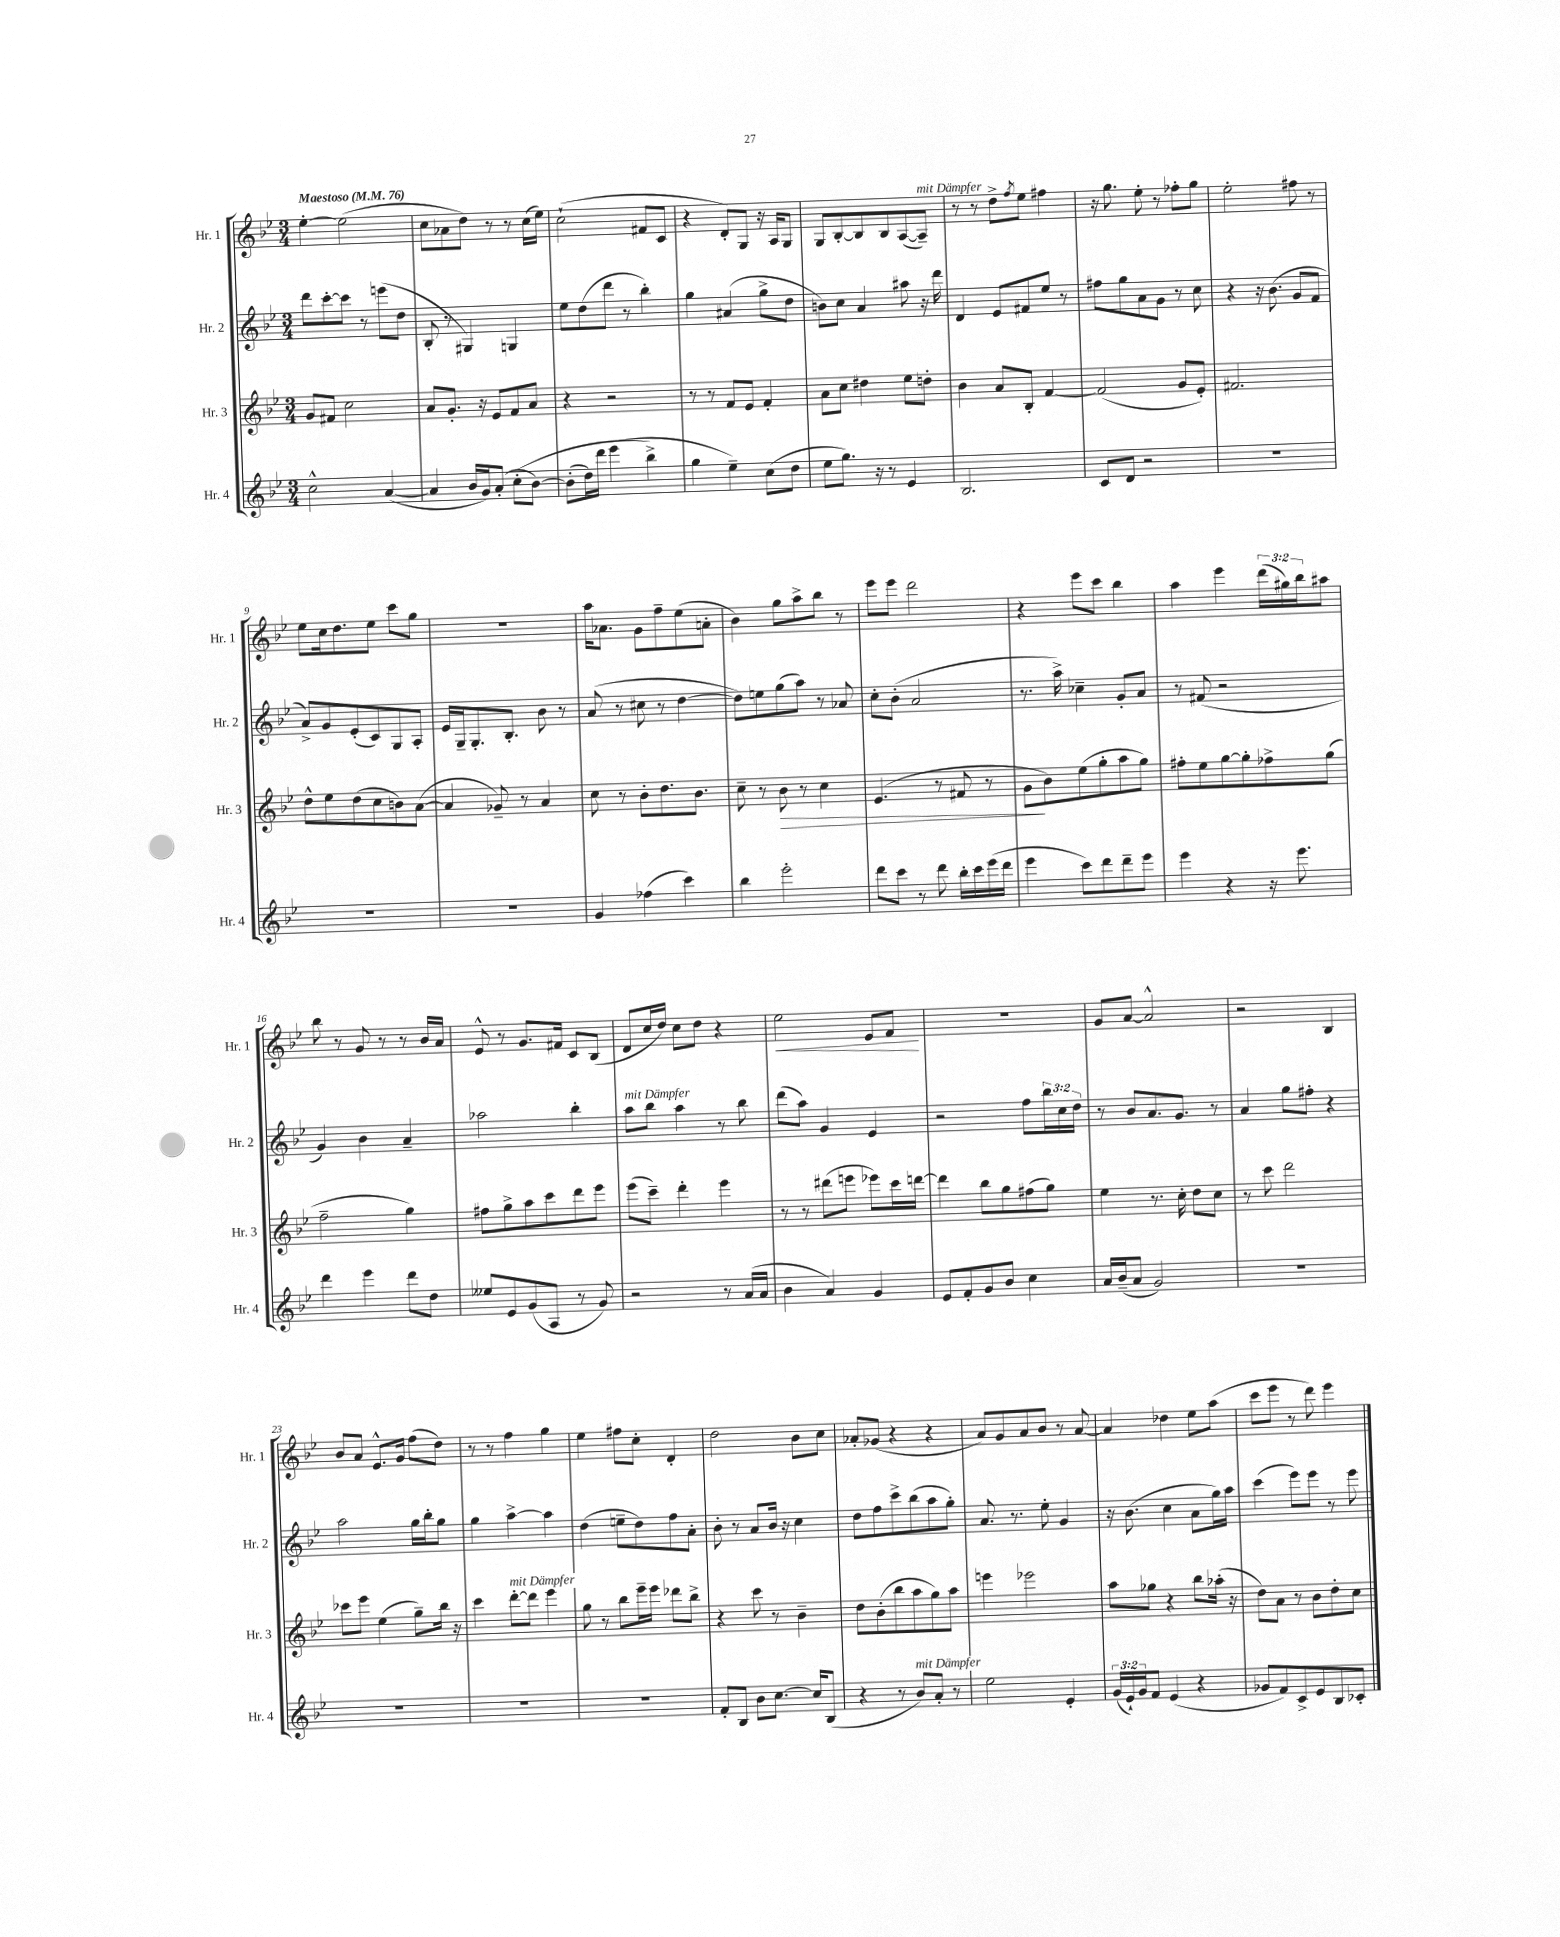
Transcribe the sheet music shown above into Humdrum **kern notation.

**kern	**kern	**kern	**kern
*staff4	*staff3	*staff2	*staff1
*clefG2	*clefG2	*clefG2	*clefG2
*k[b-e-]	*k[b-e-]	*k[b-e-]	*k[b-e-]
*M3/4	*M3/4	*M3/4	*M3/4
*MM76	*MM76	*MM76	*MM76
2cc^^	8g	8ddd	[4ee-'
.	8f#	[8ccc'	.
.	2cc	8ccc]	(2ee-]
.	.	8r	.
([4a	.	(8eee	.
.	.	8dd	.
=	=	=	=
4a]	8a	8B-'	8cc
.	8.g'	8r	8a-
16b-	.	4G#)	8dd)
16g)	16r	.	.
(8a'	8e-	.	8r
&(8cc'	8f	4G	8r
[8b-)	8a	.	(16cc
.	.	.	16ee-)
=	=	=	=
(8b-']	4r	8ee-	(2cc`
16dd)	.	(8dd	.
16ddd	.	.	.
(4eee-	2r	8ddd	.
.	.	8r	.
4bb-^&)	.	4bb-')	8f#
.	.	.	8c
=	=	=	=
4gg	8r	4gg	4r
.	8r	.	.
4ee-~)	8f	(4a#	8d')
.	8e-	.	8G
(8cc	4f'	8gg^	16r
.	.	.	16A
8dd	.	8dd	8G
=	=	=	=
8ee-	8a	8b)	8G
8.gg)	8cc	8cc	[8B-'
.	4dd#	4a	8B-]
16r	.	.	.
8r	.	.	8B-
4e-	8ee-	8aa#	([8A
.	8dd'	16r	8A~])
.	.	16ddd	.
=	=	=	=
2.B-	4b-	4d	8r
.	.	.	8r
.	8a	8e-	8dd^
.	.	.	8qff
.	8B-'	8f#	8ee-
.	[4f	8ee-	4ff#
.	.	8r	.
=	=	=	=
8c	(2f]	8ff#	16r
.	.	.	8.gg
8d	.	8gg	.
2r	.	8a	8ee-'
.	.	8g	8r
.	8g	8r	8ff-'
.	8e-')	8cc	8gg
=	=	=	=
2.r	2.f#	4r	2ee-'
.	.	16r	.
.	.	(8.b-	.
.	.	8g	8ff#
.	.	8f	8r
=	=	=	=
2.r	8dd^^	8a^)	8ee-
.	8ee-	8g	16cc
.	.	.	8.dd
.	(8dd	(8e-'	.
.	8cc	8c)	8ee-
.	8b)	8G	8ccc
.	([8a	8A'	8gg
=	=	=	=
2.r	4a]	16e-	2.r
.	.	16G~	.
.	.	8.G'	.
.	8g-~)	.	.
.	.	8.B-'	.
.	8r	.	.
.	4a	8b-	.
.	.	8r	.
=	=	=	=
4g	8cc	(8a	16aa
.	.	.	8.a-
.	8r	8r	.
(4ff-	8b-'	8cc#	8g
.	8.dd	8r	8ff~
4ccc)	.	[4dd	(8ee-
.	8.b-	.	.
.	.	.	8a'
=	=	=	=
4bb-	8cc~	8dd])	4b-)
.	8r	8ee	.
2eee-'	8b-	(8gg	8gg
.	8r	8aa)	8aa^
.	4cc	8r	8bb-
.	.	8a-	8r
=	=	=	=
8ddd	(4.e-	8cc'	8eee-
8ccc	.	(8b-'	8eee-
8r	.	2a	2ddd
8ddd	8r	.	.
16bb-'	8f#	.	.
16ccc	.	.	.
(16eee-	8r	.	.
16ddd	.	.	.
=	=	=	=
4eee-	8g	8.r	4r
.	8b-)	.	.
.	.	16aa^)	.
8ccc)	(8ee-	4cc-~	8eee-
8ddd	8gg'	.	8ccc
8ddd~	8aa	8g'	4bb-
8eee-	8gg)	8a	.
=	=	=	=
4eee-	8ff#'	8r	4aa
.	8ee-	(8f#	.
4r	[8gg	2r	4eee-
.	8gg']	.	.
16r	8ff-^	.	(24ddd
.	.	.	24gg#)
8.eee-	.	.	.
.	.	.	24bb-
.	(8gg	.	8aa#
=	=	=	=
4ddd	2ff~	4g)	8bb-
.	.	.	8r
4eee-	.	4b-	8g
.	.	.	8r
8ddd	4gg)	4a~	8r
8dd	.	.	16b-
.	.	.	16a
=	=	=	=
8ee--	8ff#	2aa-	8e-^^
8e-	8gg^	.	8r
(8g	8aa	.	8.g
8A	8ccc	.	.
.	.	.	16f#
8r	8ddd	4bb-'	8c
8g)	8eee-	.	(8B-
=	=	=	=
2r	(8eee-	8aa	8d
.	8ccc~)	8bb-	16cc
.	.	.	16dd)
.	4ddd'	4aa	8cc
.	.	.	8dd
8r	4eee-	8r	4r
(16a	.	8bb-	.
16a	.	.	.
=	=	=	=
4b-	8r	(8ddd	2ee-
.	8r	8aa)	.
4a)	(8ddd#	4g	.
.	8eee	.	.
4g	8eee-)	4e-	8e-
.	16ccc	.	8f
.	[16ddd	.	.
=	=	=	=
8e-	4ddd]	2r	2.r
8f'	.	.	.
8g	8bb-	.	.
8b-	8gg	.	.
4cc	(8ff#	8ff	.
.	8gg)	24bb-	.
.	.	24cc	.
.	.	24dd	.
=	=	=	=
16a	4ee-	8r	8g
(16b-~	.	.	.
8a	.	8b-	[8a
2g)	8.r	8.a	2a^^]
.	16cc'	8.g	.
.	8dd	.	.
.	8cc	8r	.
=	=	=	=
2.r	8r	4a	2r
.	8ccc	.	.
.	2ddd	8gg	.
.	.	8ff#'	.
.	.	4r	4B-
=	=	=	=
2.r	8ccc-	2aa	8b-
.	8eee-	.	8a
.	(4ee-	.	8.e-^^
.	.	.	16g
.	8gg~)	16gg	(8ff
.	.	16bb-'	.
.	16bb-	8gg	8dd)
.	16r	.	.
=	=	=	=
2.r	4ccc	4gg	8r
.	.	.	8r
.	[8ddd'	[4aa^	4ff
.	8ddd]	.	.
.	4eee-	4aa]	4gg
=	=	=	=
2.r	8gg	(4dd	4ee-
.	8r	.	.
.	8bb-	8ee~	8ff#
.	16eee-~	8dd)	8cc'
.	16eee-	.	.
.	8ddd-	8ff	4d'
.	8bb-^	8a'	.
=	=	=	=
8f'	4r	8b-'	2dd
8B-	.	8r	.
8b-	8ccc	8a	.
[8.cc	8r	16b-	.
.	.	16r	.
.	4b-~	4cc	8b-
16cc]	.	.	.
(8B-	.	.	8cc
=	=	=	=
4r	8dd	8dd	8a-'
.	(8b-'	8ff	(8g-
8r	8bb-	8ccc^	4r
8b-)	8aa	(8bb-	.
8a'	8gg)	8aa	4r
8r	8aa	8gg')	.
=	=	=	=
2ee-	4eee	8.a	8a)
.	.	.	8g
.	.	8.r	.
.	2eee-	.	8a
.	.	8ee-'	8b-
4e-'	.	4g	8r
.	.	.	[8a
=	=	=	=
(24g	8aa	16r	4a]
24e-`)	.	.	.
.	.	(8.b-	.
24g	.	.	.
8f	8gg-	.	.
(4e-	4r	4cc	4dd-
4r	8bb-	8a	8ee-
.	(16aa-'	16gg)	(8aa
.	16r	16aa	.
=	=	=	=
8g-	8dd)	(4ccc	8ccc
8f)	8a	.	8eee-
8c^	8r	8eee-)	8r
8e-	8b-	8eee-	8ddd)
8B-	8dd'	8r	4eee-
8c-'	8cc	8eee-	.
==	==	==	==
*-	*-	*-	*-
